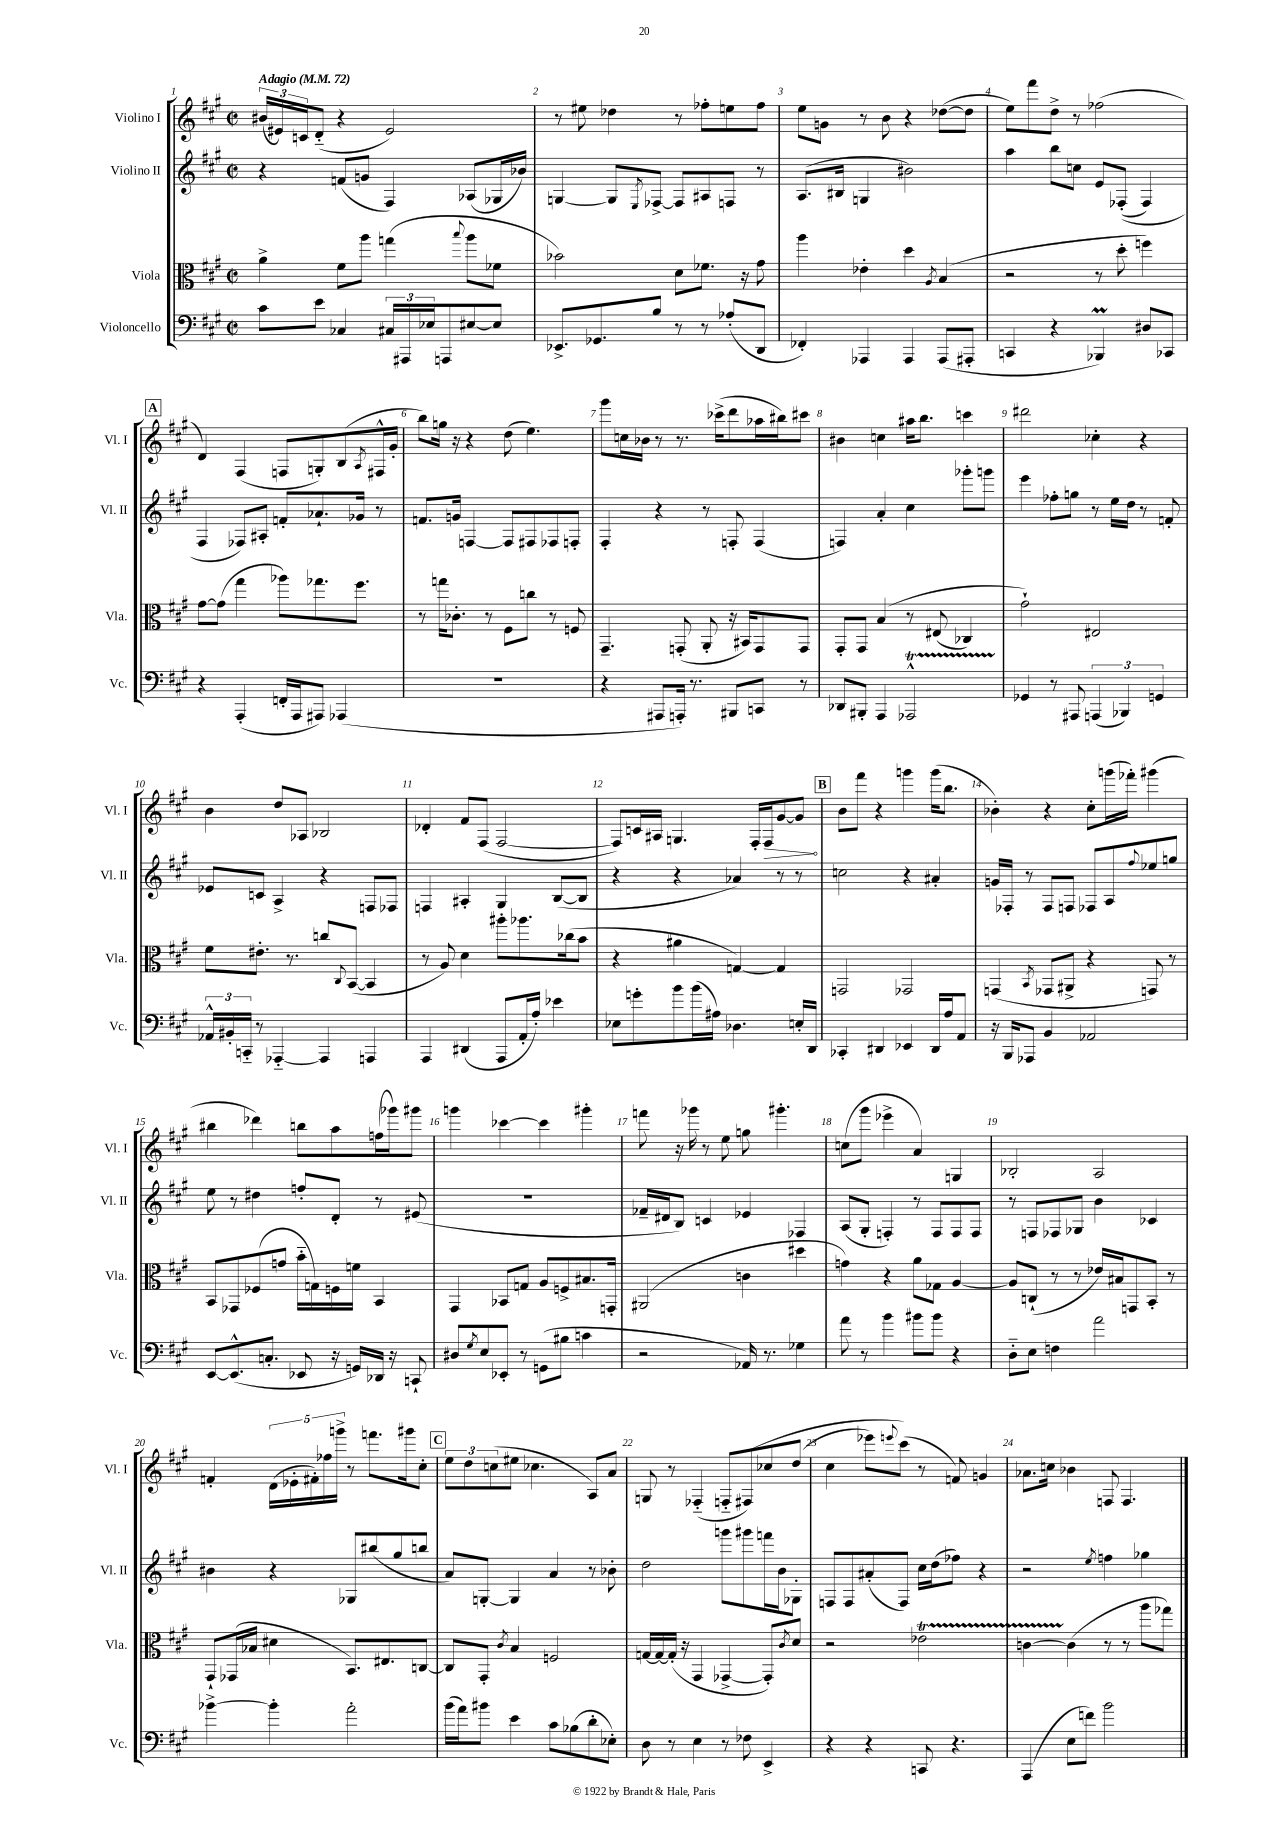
<<
\new StaffGroup <<
\new Staff = "s0" \with { instrumentName = "Violino I" shortInstrumentName = "Vl. I" } {
    \clef treble \key a \major \defaultTimeSignature \time 2/2 \tempo "Adagio" 4 = 72
    \tuplet 3/2 { bis'16( eis'16) c'16 } d'8-_( r4 eis'2) |
    r8 eis''8 des''4 r8 fes''8-. e''8 fes''8 |
    e''8 g'8 r8 b'8 r4 des''8~( des''8 |
    e''8) fis'''8 d''8-> r8 fes''2( |
    \mark \markup { \box "A" } d'4) fis4( f8 g8-.) b8( \acciaccatura { a8 } fis16-^ gis'16-. |
    b''8) g''16 r16 r4 d''8( e''4.) |
    gis'''8 c''16 bes'16 r8 r8. ces'''16->( d'''8 aes''16 bis''16) cis'''8 |
    bis'4 c''4 ais''16 b''8. c'''4 |
    dis'''2 ces''4-. r4 |
    b'4 d''8 aes8 bes2 |
    des'4-. fis'8 fis8( fis2~ |
    fis8) c'16 ais16 g4. fis16-. \once \override Hairpin.circled-tip = ##t fis16\> gis'8~ gis'8\! |
    \mark \markup { \box "B" } b'8 fis'''8 r4 g'''4 g'''16( b''8. |
    bes'4-.) r4 cis''8-. g'''16( fes'''16-.) gis'''4( |
    bis''4 des'''4) b''8 a''8 f''16( ges'''16) gis'''8 |
    g'''4 ces'''4~ ces'''4 gis'''4-. |
    f'''8 r16 ges'''16 r8 e''8 g''8 gis'''4.-. |
    c''8( gis'''8 ees'''4-> a'4) g4 |
    bes2-. a2 |
    f'4-. \tuplet 5/4 { d'16( ees'16-. fis'16-.) fes''16 g'''16-> } r8 f'''8. gis'''16 cis''8-. |
    \mark \markup { \box "C" } \tuplet 3/2 { e''8 d''8 c''8( } eis''8 ces''4. a8) a'8 |
    g8 r8 fes4-_( f8-_ fis8)\( ces''8 d''8( |
    cis''4 ees'''8) \appoggiatura { e'''8 } cis'''8(\) r8 f'8) g'4 |
    aes'8. c''16 bes'4 f8 f4. \bar "|." |
}
\new Staff = "s1" \with { instrumentName = "Violino II" shortInstrumentName = "Vl. II" } {
    \clef treble \key a \major \defaultTimeSignature \time 2/2
    r4 f'8( g'8 fis4) aes8( ges16 bes'16) |
    g4~ g8 \acciaccatura { e8 } fes8~-> fes8 ais8 f8 r8 |
    a8.( bis16 g4 bis'2) |
    a''4 b''8 c''8 e'8 fes8-.(\( fes4) |
    \mark \markup { \box "A" } fis4 fes8\) ais8-. f'8-. aes'8.-! ges'16 r8 |
    f'8. g'16 f4~ f8 fis8 fes8 f8-. |
    fis4-. r4 r8 f8-. f4( |
    f4) a'4-. cis''4 ges'''8-. g'''8 |
    e'''4 fes''8-. g''8 r8 e''16 d''16 r8 f'8-. |
    ees'8 c'8 a4-> r4 f8 fes8 |
    f4 ais4-. gis4 b8~( b8 |
    r4 r4 aes'4) r8 r8 |
    \mark \markup { \box "B" } c''2 r4 ais'4-. |
    g'16 fes16-. r8 fes8 f8 fes8 a8 \appoggiatura { fis''8 } ees''8 g''8 |
    e''8 r8 dis''4 f''8-. d'8-. r8 eis'8( |
    R1 |
    fes'16-- dis'16 b8) c'4 ees'4 fes4 |
    a8( gis8-. f4-.) r8 f8 f8 f8 |
    r8 f8 fes8 ges8 b'4 ces'4 |
    bis'4 r4 ges8 bis''8( gis''8 b''8 |
    \mark \markup { \box "C" } a'8) g8~-. g4 a'4 r8 bes'8-. |
    d''2 g'''8 gis'''8 f'''16 b'16 ges8-. |
    f8 f8 ais'8-.( f8) cis''16 d''16( fes''8) r4 |
    r2 \acciaccatura { e''8 } f''4 ges''4 \bar "|." |
}
\new Staff = "s2" \with { instrumentName = "Viola" shortInstrumentName = "Vla." } {
    \clef alto \key a \major \defaultTimeSignature \time 2/2
    a'4-> fis'8 a''8 g''4( \appoggiatura { b''8 } a''8 fes'8 |
    bes'2) d'8 fes'8. r16 gis'8 |
    a''4 ees'4-. d''4 \acciaccatura { a8 } b4( |
    r2 r8 d''8-. f''4) |
    \mark \markup { \box "A" } gis'8~ gis'8( gis''4 aes''8) ges''8. fis''8. |
    r8 g''16 ces'8.-. r8 fis8 c''8 r8 f8 |
    gis,4.-- g,8-.( a,8-. r16 bis,16) g,8 g,8 |
    gis,8-. gis,8 b4\( r8 eis8( ces4) |
    gis'2-!\) eis2 |
    fis'8 eis'8.-. r8. c''8 \appoggiatura { cis8 } b,8~( b,4 |
    r8 a8) d'4 ais''8-. aes''8. ces''16( b'8 |
    r4 ais'4 g4~) g4 |
    \mark \markup { \box "B" } g,2 ges,2 |
    g,4( \acciaccatura { b,8 } ges,8 ais,8-> r4 g,8) r8 |
    b,8 ges,8 fes8( g'8 b'16-_ g16) f16 f'16 b,4 |
    gis,4 bes,8 g8 a8 f8-> bis8. g,16-. |
    ais,2( c'4 dis''4 |
    g'4) r4 a'8 ges8 a4~ |
    a8 c8-!( r8 r8 ees'16) bis16 g,8 b,8-. r8 |
    gis,8-! ges,16( bes16 dis'4 b,8.) eis8. c8~ |
    \mark \markup { \box "C" } c8 gis,8-. \acciaccatura { cis'8 } b4 f2 |
    g16~ g16~ g16-.( r16 gis,4 ges,4~-> ges,8-.) \acciaccatura { cis'8 } d'8 |
    r2 ees'2\startTrillSpan |
    c'4~ c'4\stopTrillSpan( r8 r8 a''8 ges''8) \bar "|." |
}
\new Staff = "s3" \with { instrumentName = "Violoncello" shortInstrumentName = "Vc." } {
    \clef bass \key a \major \defaultTimeSignature \time 2/2
    cis'8 e'8 ces4 \tuplet 3/2 { cis16 ais,,16 ees16 } a,,8 eis8~ eis8 |
    ees,8.-> ges,8. b8 r8 r8 aes8-.( d,8 |
    fes,4-.) aes,,4 aes,,4 aes,,8( ais,,8-. |
    c,4 r4 bes,,4\prall) dis8 ces,8 |
    \mark \markup { \box "A" } r4 a,,4-.( f,16-. a,,16 ais,,8) aes,,4( |
    R1 |
    r4 ais,,8 a,,16-.) r8. bis,,8 c,8 r8 |
    des,8 bis,,8-. a,,4 aes,,2-^\startTrillSpan |
    ges,4\stopTrillSpan r8 ais,,8 \tuplet 3/2 { a,,4( bes,,4) g,4 } |
    \tuplet 3/2 { aes,16-^ bis,16-. c,16-_ } r8 aes,,4~-_ aes,,4 a,,4 |
    a,,4 dis,4( a,,8 a,16-. a16-.) ees'4 |
    ees8 g'8-. b'8 b'16( ais16) des4. e16-. d,16 |
    \mark \markup { \box "B" } ces,4-. dis,4 ees,4 dis,16 a16 a,8 |
    r16 b,,16 aes,,8 b,4 aes,2 |
    e,8~ e,8.-^( c8.-. ees,8 r16 g,16) des,16 r16 c,8-! |
    dis8 \acciaccatura { gis8 } e8 ees,8-. r8 g,8( bis8 c'4 |
    r2 aes,16) r8. ges4 |
    a'8 r8 b'4 bis'8 bis'8 r4 |
    d8-_ e8 f4 a'2 |
    bes'4~-> bes'4-. a'2-. |
    \mark \markup { \box "C" } b'16( a'16) bis'8 e'4 cis'8 bes8( d'8-. ees8-.) |
    d8 r8 e4 r8 fes8 e,4-> |
    r4 r4 c,8 r4. |
    a,,4( e8 f'8) b'2 \bar "|." |
}
>>
>>
\layout { \context { \Score \override BarNumber.break-visibility = ##(#f #t #t) barNumberVisibility = #all-bar-numbers-visible } }
